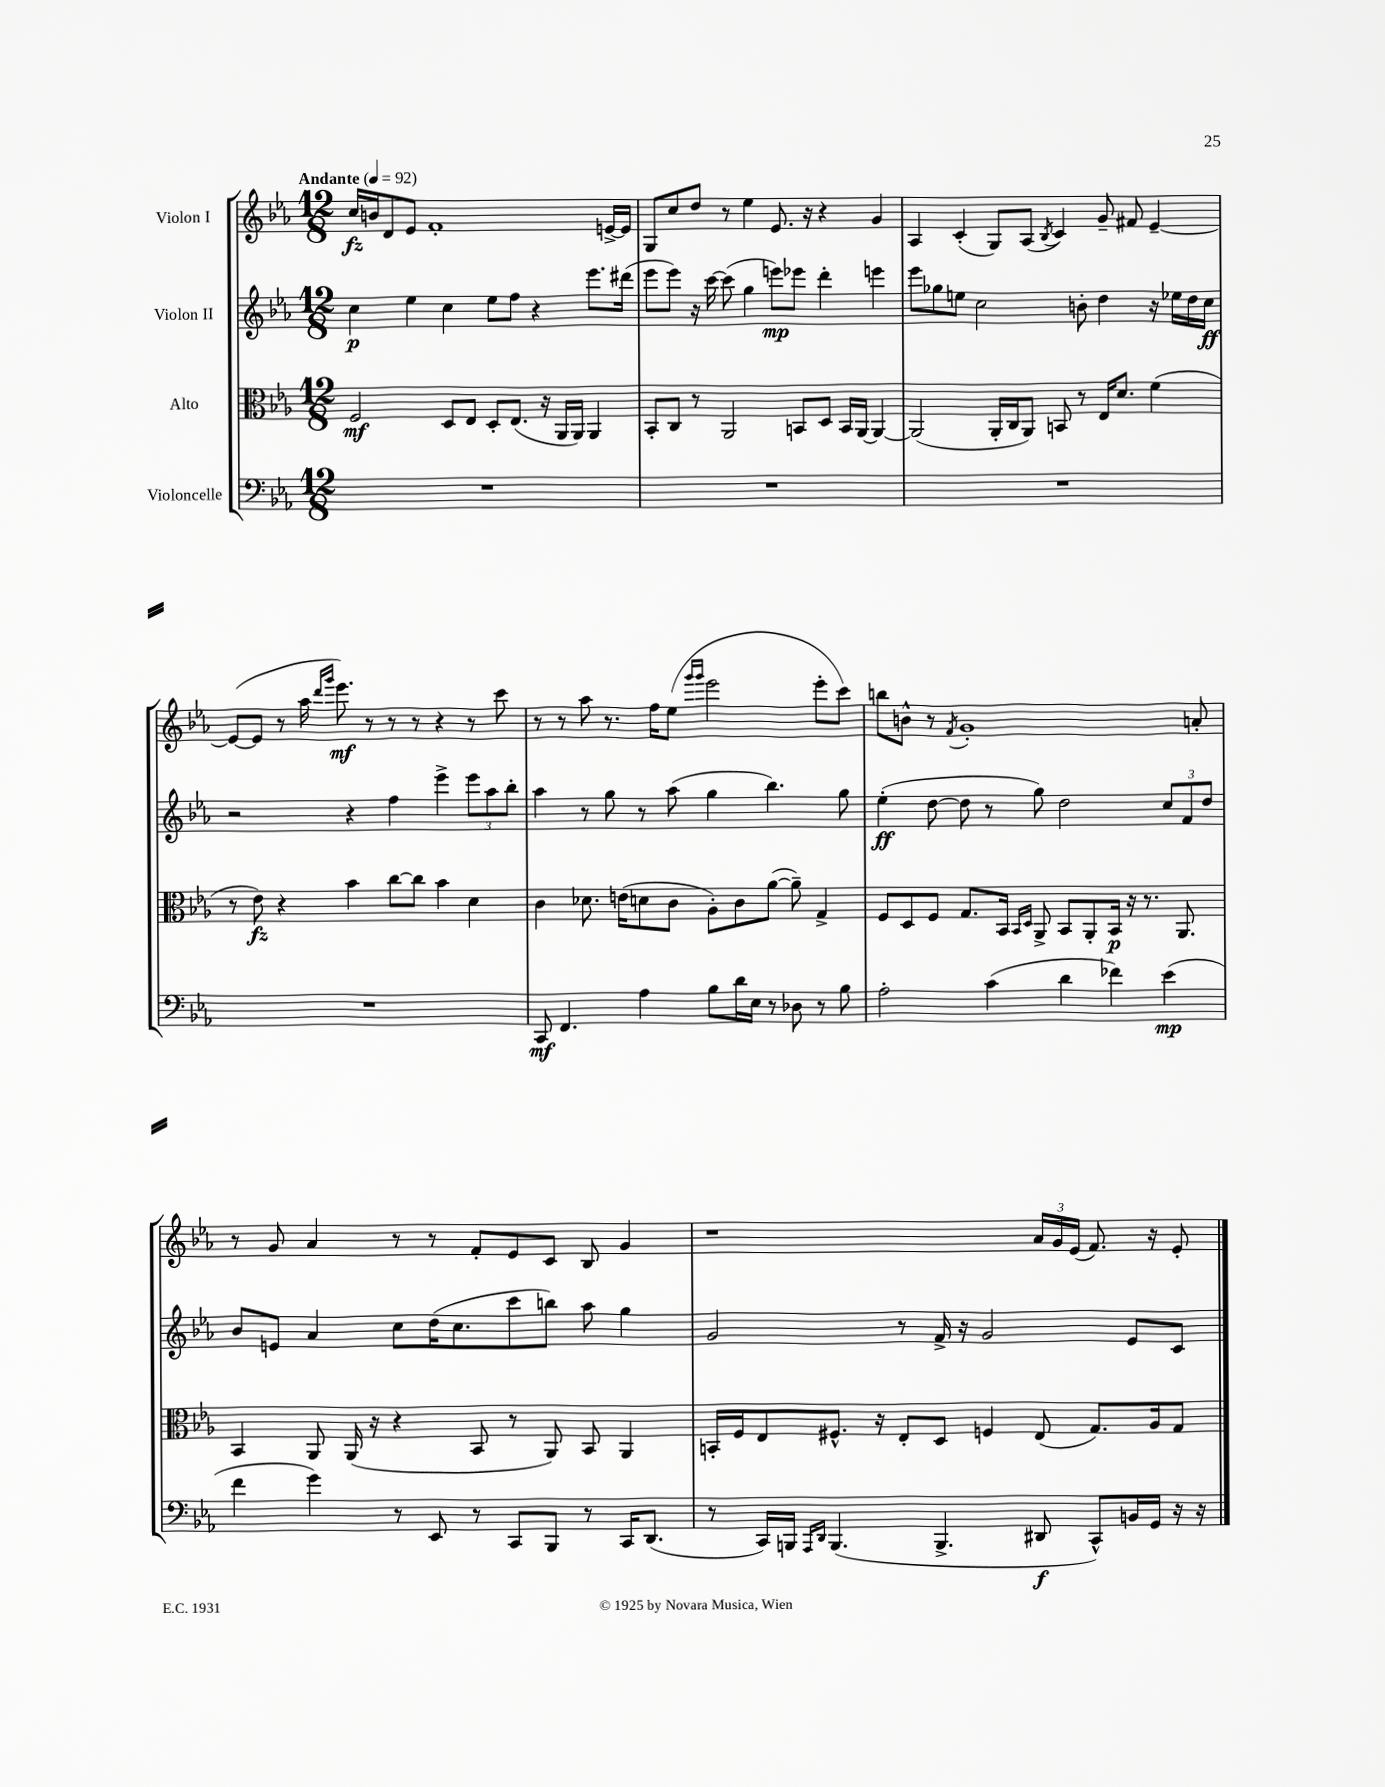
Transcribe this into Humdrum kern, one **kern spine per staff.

**kern	**dynam	**kern	**dynam	**kern	**dynam	**kern	**dynam
*part4	*part4	*part3	*part3	*part2	*part2	*part1	*part1
*staff4	*staff4	*staff3	*staff3	*staff2	*staff2	*staff1	*staff1
*I"Violoncelle	*	*I"Alto	*	*I"Violon II	*	*I"Violon I	*
*clefF4	*	*clefC3	*	*clefG2	*	*clefG2	*
*k[b-e-a-]	*	*k[b-e-a-]	*	*k[b-e-a-]	*	*k[b-e-a-]	*
*M12/8	*	*M12/8	*	*M12/8	*	*M12/8	*
*MM92	*	*MM92	*	*MM92	*	*MM92	*
=1	=1	=1	=1	=1	=1	=1	=1
!	!	!	!	!	!	!LO:TX:a:B:t=Andante	!
1.r	.	2F/	mf	4cc\	p	16cc/LL	fz
.	.	.	.	.	.	16bn/J	.
.	.	.	.	.	.	8d/	.
.	.	.	.	4ee-\	.	8e-/J	.
.	.	.	.	.	.	1f'	.
.	.	8D/L	.	4cc\	.	.	.
.	.	8E-/J	.	.	.	.	.
.	.	8D'/L	.	8ee-\L	.	.	.
.	.	(8.E-/J	.	8ff\J	.	.	.
.	.	.	.	4r	.	.	.
.	.	16r	.	.	.	.	.
.	.	16AA-/LL	.	.	.	.	.
.	.	16AA-/JJ)	.	.	.	.	.
.	.	4AA-/	.	8.eee-\L	.	.	.
.	.	.	.	.	.	[16en^/LL	.
.	.	.	.	(16ddd#X\Jk	.	16e/JJ]	.
=2	=2	=2	=2	=2	=2	=2	=2
1.r	.	8BB-'/L	.	8eee-\L	.	8G/L	.
.	.	8C/J	.	8eee-\J)	.	8cc/	.
.	.	8r	.	16r	.	8dd/J	.
.	.	.	.	[16ccc\	.	.	.
.	.	2AA-/	.	(8ccc\]	.	8r	.
.	.	.	.	4gg\	.	4ee-\	.
.	.	.	.	8eeen\L)	mp	8.e-/	.
.	.	8BBn/L	.	8eee-X\J	.	.	.
.	.	.	.	.	.	16r	.
.	.	8D/J	.	4ddd'\	.	4r	.
.	.	16BB/LL	.	.	.	.	.
.	.	[16AA-/JJ	.	.	.	.	.
.	.	4AA-/_	.	4eeen\	.	4g/	.
=3	=3	=3	=3	=3	=3	=3	=3
1.r	.	(2AA-/]	.	8eee-\L	.	4A-/	.
.	.	.	.	8gg-X\	.	.	.
.	.	.	.	8een\J	.	(4c'/	.
.	.	.	.	2cc\	.	.	.
.	.	16AA-'/LL	.	.	.	8G/L)	.
.	.	16C/J	.	.	.	.	.
.	.	8AA-/J)	.	.	.	(8A-/J	.
.	.	.	.	.	.	8qB-/	.
.	.	8BBn/	.	.	.	4c/)	.
.	.	8r	.	8bn'\	.	.	.
.	.	16E-/KL	.	4dd\	.	8g~/	.
.	.	8.d/J	.	.	.	.	.
.	.	.	.	.	.	8f#X/	.
.	.	(4f\	.	16r	.	[4e-~/	.
.	.	.	.	16ee-X\LL	.	.	.
.	.	.	.	16dd\	.	.	.
.	.	.	.	16cc\JJ	ff	.	.
!!LO:LB:g=z
=4	=4	=4	=4	=4	=4	=4	=4
1.r	.	8r	.	2r	.	(8e-/L_	.
.	.	8e-\)	fz	.	.	8e-/J]	.
.	.	4r	.	.	.	8r	.
.	.	.	.	.	.	16aa-\	.
.	.	.	.	.	.	16qqddd/LL	.
.	.	.	.	.	.	16qqggg/JJ	.
.	.	.	.	.	.	8.eee-\)	mf
.	.	4b-\	.	4r	.	.	.
.	.	.	.	.	.	8r	.
.	.	[8cc\L	.	4ff\	.	8r	.
.	.	8cc\J]	.	.	.	8r	.
.	.	4b-\	.	4eee-^\	.	4r	.
.	.	4d\	.	12eee-\L	.	8r	.
.	.	.	.	12aa-\	.	.	.
.	.	.	.	.	.	8ccc\	.
.	.	.	.	12bb-'\J	.	.	.
=5	=5	=5	=5	=5	=5	=5	=5
8CC/	mf	4c\	.	4aa-\	.	8r	.
4.FF/	.	.	.	.	.	8r	.
.	.	8.d-X\	.	8r	.	8aa-\	.
.	.	.	.	8gg\	.	8.r	.
.	.	(16en\KL	.	.	.	.	.
4A-\	.	8dn\	.	8r	.	.	.
.	.	.	.	.	.	16ff\KL	.
.	.	8c\J	.	(8aa-\	.	(8ee-\J	.
.	.	.	.	.	.	16qqggg/LL	.
.	.	.	.	.	.	16qqggg/JJ	.
8B-\L	.	8A-'\L)	.	4gg\	.	2eee-\	.
16d\L	.	8c\	.	.	.	.	.
16E-\JJ	.	.	.	.	.	.	.
8r	.	([8a-\J	.	4.bb-\)	.	.	.
8D-X\	.	8a-~\])	.	.	.	.	.
8r	.	4G^/	.	.	.	8eee-'\L	.
8B-\	.	.	.	8gg\	.	8ccc\J)	.
=6	=6	=6	=6	=6	=6	=6	=6
2A-'\	.	8F/L	.	(4ee-'\	ff	8bbn\L	.
.	.	8D/	.	.	.	8bn^^\J	.
.	.	8F/J	.	[8dd\	.	8r	.
.	.	.	.	.	.	8qf/	.
.	.	8.G/L	.	8dd\]	.	1g'	.
(4c\	.	.	.	8r	.	.	.
.	.	16BB-/Jk	.	.	.	.	.
.	.	16qqBB-/LL	.	.	.	.	.
.	.	16qqD/JJ	.	.	.	.	.
.	.	8AA-^/	.	8gg\)	.	.	.
4d\	.	8BB-/L	.	2dd\	.	.	.
.	.	8AA-'/	.	.	.	.	.
4f-X\)	.	16BB-/Jk	p	.	.	.	.
.	.	16r	.	.	.	.	.
.	.	8.r	.	.	.	.	.
(4e-\	mp	.	.	12cc/L	.	.	.
.	.	8.AA-/	.	.	.	.	.
.	.	.	.	12f/	.	.	.
.	.	.	.	.	.	8an'/	.
.	.	.	.	12dd/J	.	.	.
!!LO:LB:g=z
=7	=7	=7	=7	=7	=7	=7	=7
4f\	.	4BB-/	.	8b-/L	.	8r	.
.	.	.	.	8en/J	.	8g/	.
4g\)	.	8AA-/	.	4a-/	.	4a-/	.
.	.	(16AA-/	.	.	.	.	.
.	.	16r	.	.	.	.	.
8r	.	4r	.	8cc\L	.	8r	.
8EE-/	.	.	.	(16dd\K	.	8r	.
.	.	.	.	8.cc\	.	.	.
8r	.	8BB-/	.	.	.	8f'/L	.
8CC/L	.	8r	.	8ccc\	.	8e-/	.
8BBB-/J	.	8AA-/)	.	8bbn\J)	.	8c/J	.
8r	.	8BB-/	.	8aa-\	.	8B-/	.
16CC/KL	.	4AA-/	.	4gg\	.	4g/	.
(8.DD/J	.	.	.	.	.	.	.
=8	=8	=8	=8	=8	=8	=8	=8
8r	.	16BBn'/LL	.	2g/	.	1r	.
.	.	16F/J	.	.	.	.	.
16CC/LL)	.	8E-/	.	.	.	.	.
16BBBn/JJ	.	.	.	.	.	.	.
16qqAAA-/LL	.	.	.	.	.	.	.
16qqDD/JJ	.	.	.	.	.	.	.
(4.BBB/	.	8.F#X^^/J	.	.	.	.	.
.	.	16r	.	.	.	.	.
.	.	8E-'/L	.	8r	.	.	.
4.BBB^/	.	8D/J	.	16f^/	.	.	.
.	.	.	.	16r	.	.	.
.	.	4Fn/	.	2g/	.	.	.
8DD#X/	f	(8E-/	.	.	.	24a-/LL	.
.	.	.	.	.	.	24g/	.
.	.	.	.	.	.	(24e-/JJ	.
8CC^^/L)	.	8.G/L)	.	.	.	8.f/)	.
16BBn/L	.	.	.	8e-/L	.	.	.
16GG/JJ	.	16A-/k	.	.	.	16r	.
16r	.	8G/J	.	8c/J	.	8e-'/	.
16r	.	.	.	.	.	.	.
==	==	==	==	==	==	==	==
*-	*-	*-	*-	*-	*-	*-	*-
